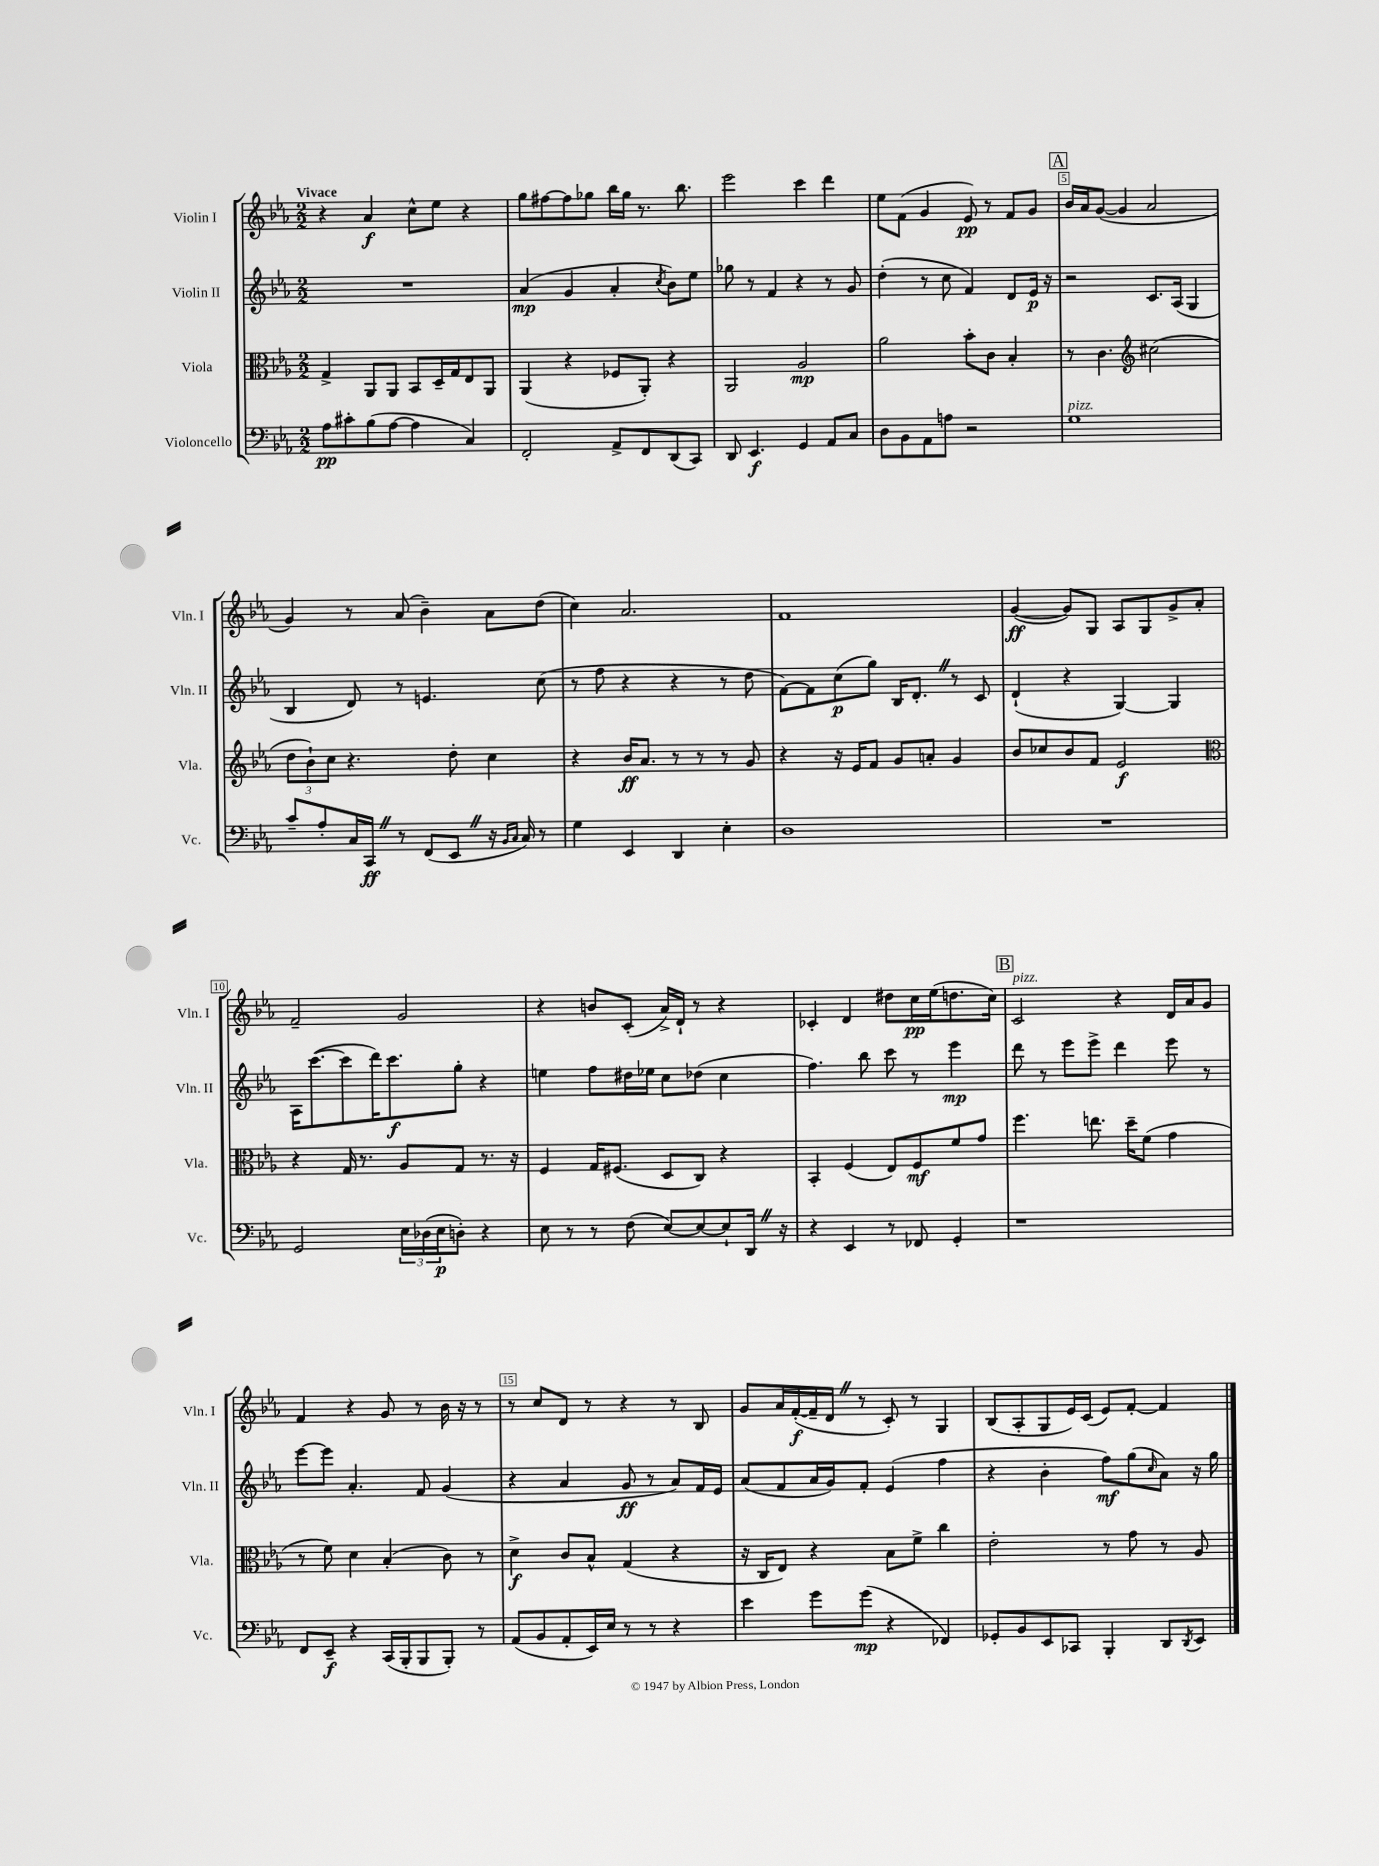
<<
\new StaffGroup <<
\new Staff = "s0" \with { instrumentName = "Violin I" shortInstrumentName = "Vln. I" } {
    \clef treble \key ees \major \numericTimeSignature \time 2/2 \tempo "Vivace"
    r4 aes'4\f c''8-^ ees''8 r4 |
    g''8 fis''8~ fis''8 ges''8 bes''16 ges''16 r8. bes''8. |
    ees'''2 c'''4 d'''4 |
    ees''8 f'8( g'4 ees'8\pp) r8 f'8 g'8 |
    \mark \markup { \box "A" } bes'16 aes'16 g'8~( g'4 aes'2 |
    g'4) r8 aes'8( bes'4--) aes'8 d''8( |
    c''4) aes'2. |
    f'1 |
    g'4~\ff( g'8) g8 aes8 g8 g'8-> aes'8-. |
    f'2-- g'2 |
    r4 b'8 c'8-.( aes'16->) d'16-! r8 r4 |
    ces'4-. d'4 dis''8 c''16\pp ees''16( d''8. c''16) |
    \mark \markup { \box "B" } c'2^\markup { \italic "pizz." } r4 d'16 aes'16 g'8 |
    f'4 r4 g'8 r8 bes'16 r16 r8 |
    r8 c''8 d'8 r8 r4 r8 bes8 |
    g'8 aes'16 f'16~-.\f( f'16-- d'16 \once \override BreathingSign.text = \markup { \musicglyph "scripts.caesura.straight" } \breathe r8 c'8-.) r8 g4 |
    bes8( aes8-. g8 ees'16) c'16( ees'8) f'8~-. f'4 \bar "|." |
}
\new Staff = "s1" \with { instrumentName = "Violin II" shortInstrumentName = "Vln. II" } {
    \clef treble \key ees \major \numericTimeSignature \time 2/2
    R1 |
    aes'4\mp( g'4 aes'4-. \acciaccatura { c''8 } bes'8) ees''8 |
    ges''8 r8 f'4 r4 r8 g'8 |
    d''4-.( r8 c''8 f'4) d'8 ees'16\p r16 |
    \mark \markup { \box "A" } r2 c'8. aes16( g4 |
    bes4 d'8) r8 e'4. c''8( |
    r8 f''8 r4 r4 r8 d''8 |
    f'8~) f'8 c''8\p( g''8) bes16 d'8.-. \once \override BreathingSign.text = \markup { \musicglyph "scripts.caesura.straight" } \breathe r8 c'8 |
    d'4-!( r4 g4~) g4 |
    aes16 c'''8.~( c'''8 d'''16) c'''8.\f g''8-. r4 |
    e''4 f''8 dis''16 ees''16 c''8 des''8( c''4 |
    f''4.) bes''8 c'''8 r8 ees'''4\mp |
    \mark \markup { \box "B" } d'''8 r8 ees'''8 ees'''8-> d'''4 ees'''8 r8 |
    ees'''8~ ees'''8 aes'4.-. f'8 g'4( |
    r4 aes'4 g'8\ff r8 aes'8) f'16 ees'16 |
    aes'8( f'8 aes'16 g'16) f'8-. ees'4( f''4 |
    r4 bes'4-. f''8\mf) g''8( \grace { c''16 } aes'8) r16 g''16 \bar "|." |
}
\new Staff = "s2" \with { instrumentName = "Viola" shortInstrumentName = "Vla." } {
    \clef alto \key ees \major \numericTimeSignature \time 2/2
    g4-> aes,8 aes,8 bes,8 d16-- g16 ees8 aes,8 |
    aes,4( r4 fes8 aes,8-.) r4 |
    aes,2 aes2\mp |
    aes'2 bes'8-. c'8 bes4-. |
    \mark \markup { \box "A" } r8 c'4. \clef treble cis''2( |
    \tuplet 3/2 { d''8 bes'8-!) c''8 } r4. d''8-. c''4 |
    r4 bes'16\ff aes'8. r8 r8 r8 g'8 |
    r4 r16 ees'16 f'8 g'8 a'8-. g'4 |
    bes'8 ces''8 bes'8 f'8 ees'2\f |
    \clef alto r4 g16 r8. aes8 g8 r8. r16 |
    f4 g16 fis8.( d8 c8) r4 |
    bes,4-. f4( ees8) f8\mf f'8 g'8 |
    \mark \markup { \box "B" } f''4. e''8. d''16-- f'8( g'4 |
    r8 f'8) d'4 bes4-.( c'8) r8 |
    d'4->\f c'8 bes8-^ g4( r4 |
    r16 c16 ees8) r4 bes8 f'8-> c''4 |
    ees'2-. r8 g'8 r8 aes8 \bar "|." |
}
\new Staff = "s3" \with { instrumentName = "Violoncello" shortInstrumentName = "Vc." } {
    \clef bass \key ees \major \numericTimeSignature \time 2/2
    aes8\pp cis'8-. bes8( aes8~ aes4 c4) |
    f,2-. aes,8-> f,8 d,8( c,8) |
    d,8 ees,4.\f g,4 aes,8 c8 |
    d8 bes,8 aes,8 a8 r2 |
    \mark \markup { \box "A" } g1^\markup { \italic "pizz." } |
    c'8-- aes8-. c16 c,16\ff \once \override BreathingSign.text = \markup { \musicglyph "scripts.caesura.straight" } \breathe r8 f,8( ees,8 \once \override BreathingSign.text = \markup { \musicglyph "scripts.caesura.straight" } \breathe r16 \grace { bes,16 c16 } c16) r8 |
    g4 ees,4 d,4 ees4-. |
    d1 |
    R1 |
    g,2 \tuplet 3/2 { ees16 des16( ees16\p } d8-.) r4 |
    ees8 r8 r8 f8( ees8~) ees8~ ees8-! d,16 \once \override BreathingSign.text = \markup { \musicglyph "scripts.caesura.straight" } \breathe r16 |
    r4 ees,4 r8 fes,8 g,4-. |
    \mark \markup { \box "B" } r1 |
    f,8 ees,8--\f r4 c,16( bes,,16-. bes,,8 bes,,8-.) r8 |
    aes,8( bes,8 aes,8-. ees,16) ees16 r8 r8 r4 |
    ees'4 g'8 g'8\mp( r4 fes,4) |
    ges,8-. bes,8 ees,8 ces,8 bes,,4-. d,8 \acciaccatura { d,8 } ees,8 \bar "|." |
}
>>
>>
\layout { \context { \Score \override BarNumber.break-visibility = ##(#f #t #t) barNumberVisibility = #(every-nth-bar-number-visible 5) \override BarNumber.stencil = #(make-stencil-boxer 0.1 0.3 ly:text-interface::print) } }
